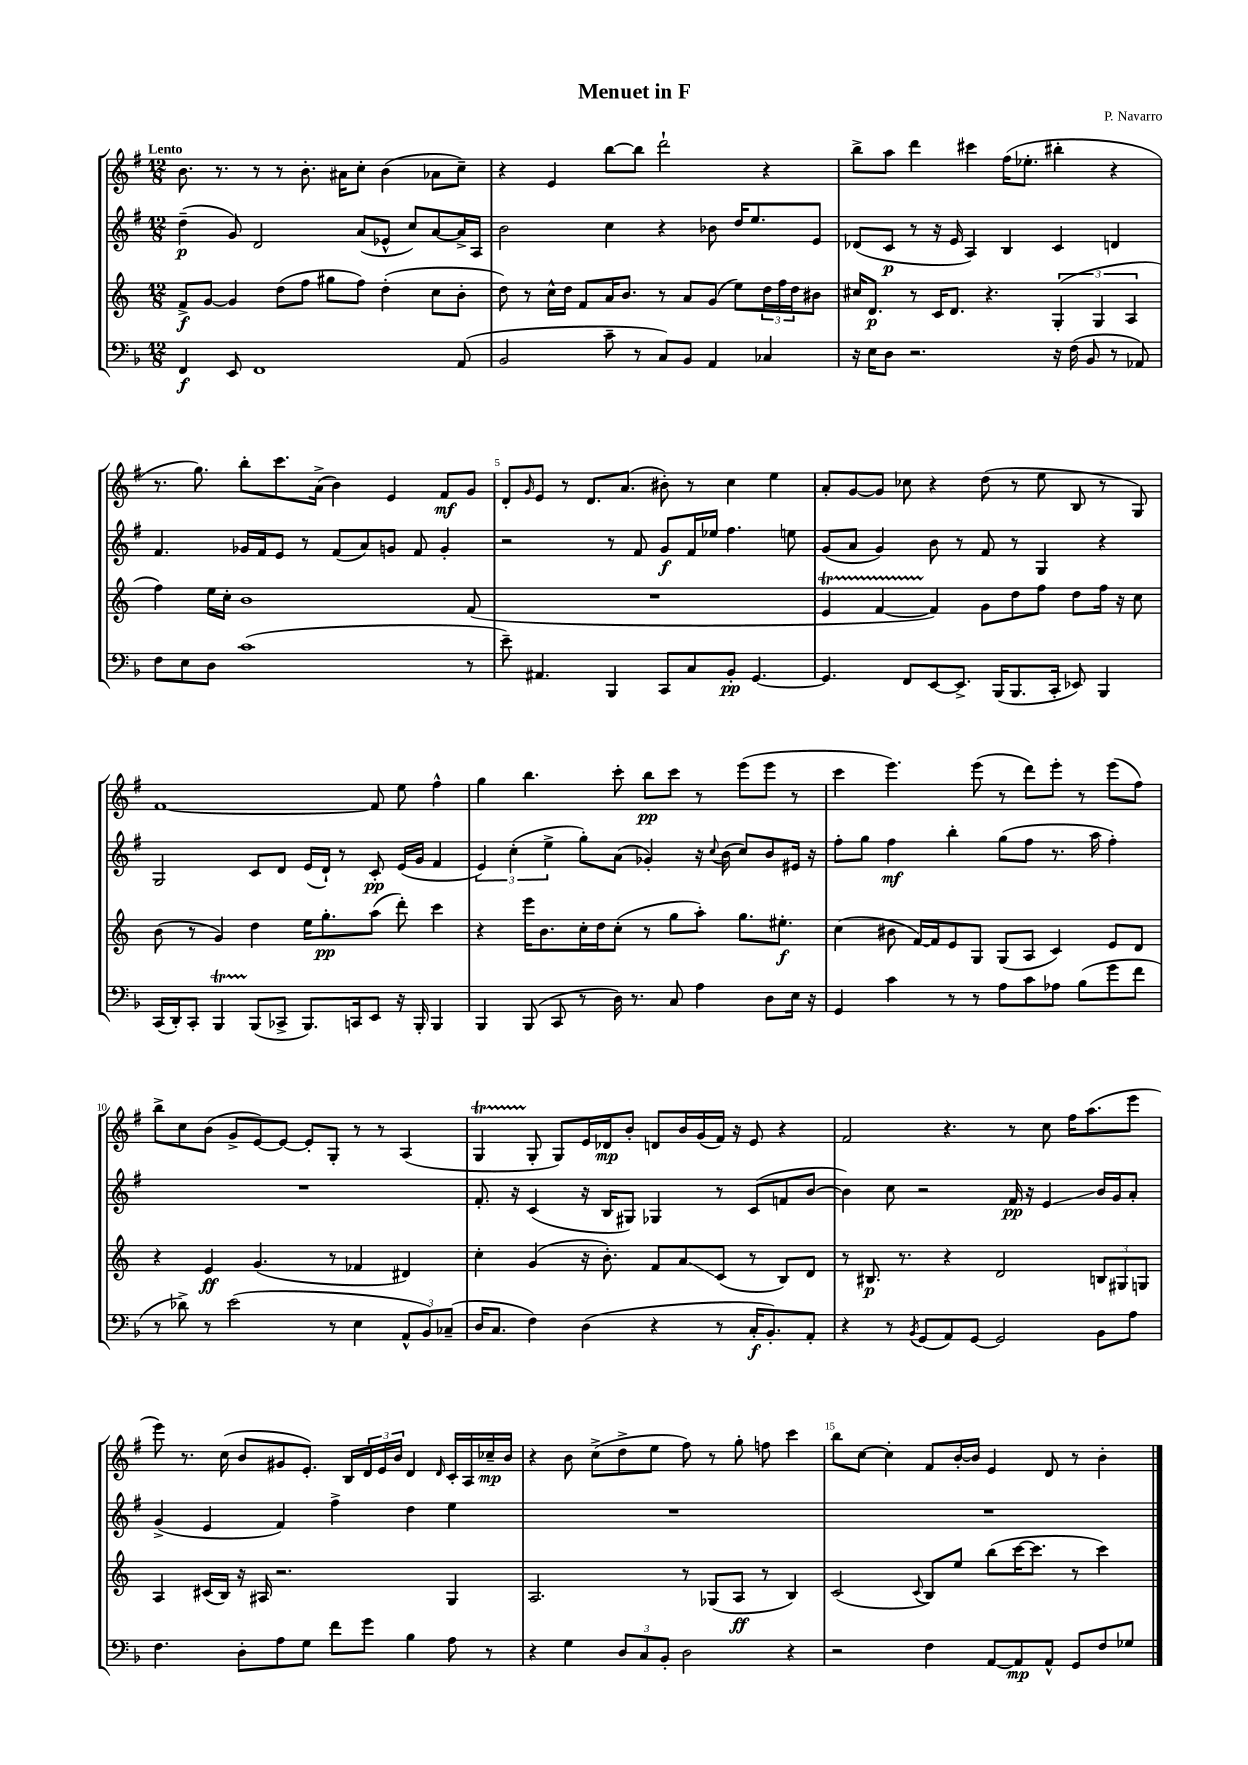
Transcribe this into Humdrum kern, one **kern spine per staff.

**kern	**kern	**kern	**kern
*staff4	*staff3	*staff2	*staff1
*clefF4	*clefG2	*clefG2	*clefG2
*k[b-]	*k[]	*k[f#]	*k[f#]
*M12/8	*M12/8	*M12/8	*M12/8
4FF/	8f^/L	(4dd~\	8.b\
.	[8g/J	.	.
.	.	.	8.r
8EE/	4g/]	8g/)	.
1FF	.	2d/	8r
.	(8dd\L	.	8r
.	8ff\J	.	8.b'\
.	8gg#\L	.	.
.	.	.	16a#\LK
.	8ff\J)	(8a/L	8cc'\J
.	(4dd'\	8e-^^/J	(4b\
.	.	8cc/L)	.
.	8cc\L	[8a/	8a-\L
(8AA/	8b'\J	16a^/]L	8cc~\J)
.	.	16A/JJ	.
=	=	=	=
2BB-/	8dd\)	2b\	4r
.	8r	.	.
.	16cc^^\LL	.	4e/
.	16dd\JJ	.	.
.	8f/L	.	.
8c~\	16a/K	4cc\	[8bb\L
.	8.b/J	.	.
8r	.	.	8bb\]J
8C/L)	8r	4r	2ddd`\
8BB-/J	8a/L	.	.
4AA/	(8g/J	8b-\	.
.	8ee\L)	16dd/LK	.
.	.	8.ee/	.
4C-/	24dd\L	.	4r
.	24ff\	.	.
.	24dd\J	.	.
.	8b#\J	8e/J	.
=	=	=	=
16r	16cc#/LK	(8d-/L	8bb^\L
16E\LK	8.d/J	.	.
8D\J	.	8c/J	8aa\J
2.r	8r	8r	4ddd\
.	16c/LK	16r	.
.	8.d/J	16e/	.
.	.	4A/)	4ccc#\
.	4.r	.	.
.	.	4B/	(16ff#\LK
.	.	.	8.ee-'\J
16r	(6G'/	4c/	4bb#'\
(16F\	.	.	.
8BB-/	.	.	.
.	6G/	.	.
8r	.	4d/	4r
.	6A/	.	.
8AA-/)	.	.	.
=	=	=	=
8F\L	4ff\)	4.f#/	8.r
8E\	.	.	.
.	.	.	8.gg\)
8D\J	16ee\LL	.	.
.	16cc'\JJ	.	.
(1c	1b	16g-/LL	8bb'\L
.	.	16f#/J	.
.	.	8e/J	8.ccc\
.	.	8r	.
.	.	.	(16a^\Jk
.	.	(8f#/L	4b\)
.	.	8a/)	.
.	.	8g/J	4e/
.	.	8f#/	.
.	.	4g'/	8f#/L
8r	(8f/	.	8g/J
=	=	=	=
8e~\)	1.r	2r	8d'/L
.	.	.	16qqg/
4.AA#/	.	.	8e/J
.	.	.	8r
.	.	.	8.d/L
4BBB-/	.	8r	.
.	.	.	(8.a/J
.	.	8f#/	.
8CC/L	.	8g/L	8b#'\)
8C/	.	16f#/L	8r
.	.	16ee-/JJ	.
8BB-'/J	.	4.ff#\	4cc\
[4.GG/	.	.	.
.	.	.	4ee\
.	.	8ee\	.
=	=	=	=
4.GG/]	4e/	(8g/L	8a'/L
.	.	8a/J	[8g/
.	[4f/	4g/)	8g/]J
8FF/L	.	.	8cc-\
[8EE/	4f/])	8b\	4r
8.EE^/]J	.	8r	.
.	8g\L	8f#/	(8dd\
(16BBB-/LK	.	.	.
8.BBB-/	8dd\	8r	8r
.	8ff\J	4G/	8ee\
16CC'/Jk	.	.	.
8EE-/)	8dd\L	.	8B/
4BBB-/	16ff\Jk	4r	8r
.	16r	.	.
.	8cc\	.	8G/)
=	=	=	=
(16CC/LL	(8b\	2G/	[1f#
16DD'/J)	.	.	.
8CC'/J	8r	.	.
4BBB-/	4g/)	.	.
(8BBB-/L	4dd\	8c/L	.
8CC-^/J	.	8d/J	.
8.BBB-/L)	16ee\LK	(16e/LL	.
.	8.gg'\	16d`/JJ)	.
.	.	8r	.
16CC/k	.	.	.
8EE/J	(8aa\J	8c'/	8f#/]
16r	8ddd'\)	(16e/LL	8ee\
16BBB-'/	.	16g/JJ	.
4BBB-/	4ccc\	4f#/	4ff#^^\
=	=	=	=
4BBB-/	4r	6e/)	4gg\
.	.	(6cc'\	.
(8BBB-/	16eee\LK	.	4.bb\
.	8.b\	.	.
.	.	6ee^\	.
8CC/	.	.	.
8r	16cc'\L	8gg'\L)	.
.	16dd\J	.	.
16D\)	(8cc'\J	(8a\J	8ccc'\
8.r	.	.	.
.	8r	4g-'/)	8bb\L
8C/	8gg\L	.	8ccc\J
4A\	8aa'\J)	16r	8r
.	.	8qqcc/	.
.	.	(16b\	.
.	8.gg\L	8cc/L)	(8eee\L
8D\L	.	8b/	8eee\J
.	8.ee#'\J	.	.
16E\Jk	.	16e#/Jk	8r
16r	.	16r	.
=	=	=	=
4GG/	(4cc\	8ff#'\L	4ccc\
.	.	8gg\J	.
4c\	8b#\	4ff#\	4.eee\)
.	[16f/LL)	.	.
.	16f/]J	.	.
8r	8e/	4bb'\	.
8r	8G/J	.	(8eee\
8A\L	(8G/L	(8gg\L	8r
8c\	8A/J	8ff#\J	8ddd\L)
8A-\J	4c/)	8.r	8eee'\J
(8B-\L	.	.	8r
.	.	16aa\	.
8g\	8e/L	4ff#'\)	(8eee\L
8f\J	8d/J	.	8ff#\J)
=	=	=	=
8r	4r	1.r	8bb^\L
8d-^\)	.	.	8cc\
8r	4e/	.	(8b\J
(2e\	.	.	8g^/L
.	(4.g/	.	[8e/)
.	.	.	8e/_J
.	.	.	8e'/]L
8r	8r	.	8G'/J
4E\	4f-/	.	8r
.	.	.	8r
12AA^^/L	4d#/)	.	(4A/
12BB-/)	.	.	.
(12C-~/J	.	.	.
=	=	=	=
16D/LK	4cc'\	8.f#'/	4G/
8.C/J	.	.	.
.	.	16r	.
4F\)	(4g/	(4c/	8G'/
.	.	.	8G/L)
(4D\	16r	16r	16e/L
.	8.b'\)	16B/LK	16d-/J
.	.	8G#/J)	8b'/J
4r	8f/L	4G-/	8d/L
.	8a/	.	16b/L
.	.	.	(16g/
8r	(8c/J	8r	16f#/JJ)
.	.	.	16r
16C'/LK	8r	(8c/L	8e/
8.BB-'/)	.	.	.
.	8B/L)	8f/	4r
8AA'/J	8d/J	[8b/J	.
=	=	=	=
4r	8r	4b\])	2f#/
.	8.B#/	.	.
8r	.	8cc\	.
.	8.r	.	.
8qBB-/	.	.	.
(8GG/L	.	2r	.
8AA/)	4r	.	4.r
[8GG/J	.	.	.
2GG/]	2d/	.	.
.	.	16f#/	8r
.	.	16r	.
.	.	4e/	8cc\
.	.	.	16ff#\LK
.	.	.	(8.aa\
8BB-\L	12B/L	16b/LL	.
.	.	16g/J	.
.	12G#/	.	.
8A\J	.	8a'/J	8eee\J
.	12G/J	.	.
=	=	=	=
4.F\	4A/	(4g^/	8eee\)
.	.	.	8.r
.	(16c#/LL	4e/	.
.	16B/JJ)	.	(16cc\
8D'\L	16r	.	8b/L
.	16A#/	.	.
8A\	2.r	4f#/)	8g#/
8G\J	.	.	8.e'/J)
8f\L	.	4ff#^\	.
.	.	.	16B/LL
8g\J	.	.	24d/
.	.	.	24e/
.	.	.	24b/JJ
4B-\	.	4dd\	4d/
.	.	.	16qqd/
8A\	4G/	4ee\	16c'/LL
.	.	.	16A/
8r	.	.	16cc-~/
.	.	.	16b/JJ
=	=	=	=
4r	2.A/	1.r	4r
4G\	.	.	8b\
.	.	.	(8cc^\L
12D/L	.	.	8dd^\
12C/	.	.	.
.	.	.	8ee\J
12BB-'/J	.	.	.
2D\	8r	.	8ff#\)
.	(8G-/L	.	8r
.	8A/J	.	8gg'\
.	8r	.	8ff\
4r	4B/)	.	4ccc\
=	=	=	=
2r	(2c/	1.r	8bb\L
.	.	.	[8cc\J
.	.	.	4cc'\]
.	8qqc/	.	.
4F\	8B/L)	.	8f#/L
.	8ee/J	.	[16b'/L
.	.	.	16b/]JJ
[8AA/L	(8bb\L	.	4e/
8AA/]	[16ccc\K	.	.
.	8.ccc\]J	.	.
8AA^^/J	.	.	8d/
8GG/L	8r	.	8r
8F/	4ccc\)	.	4b'\
8G-/J	.	.	.
==	==	==	==
*-	*-	*-	*-
